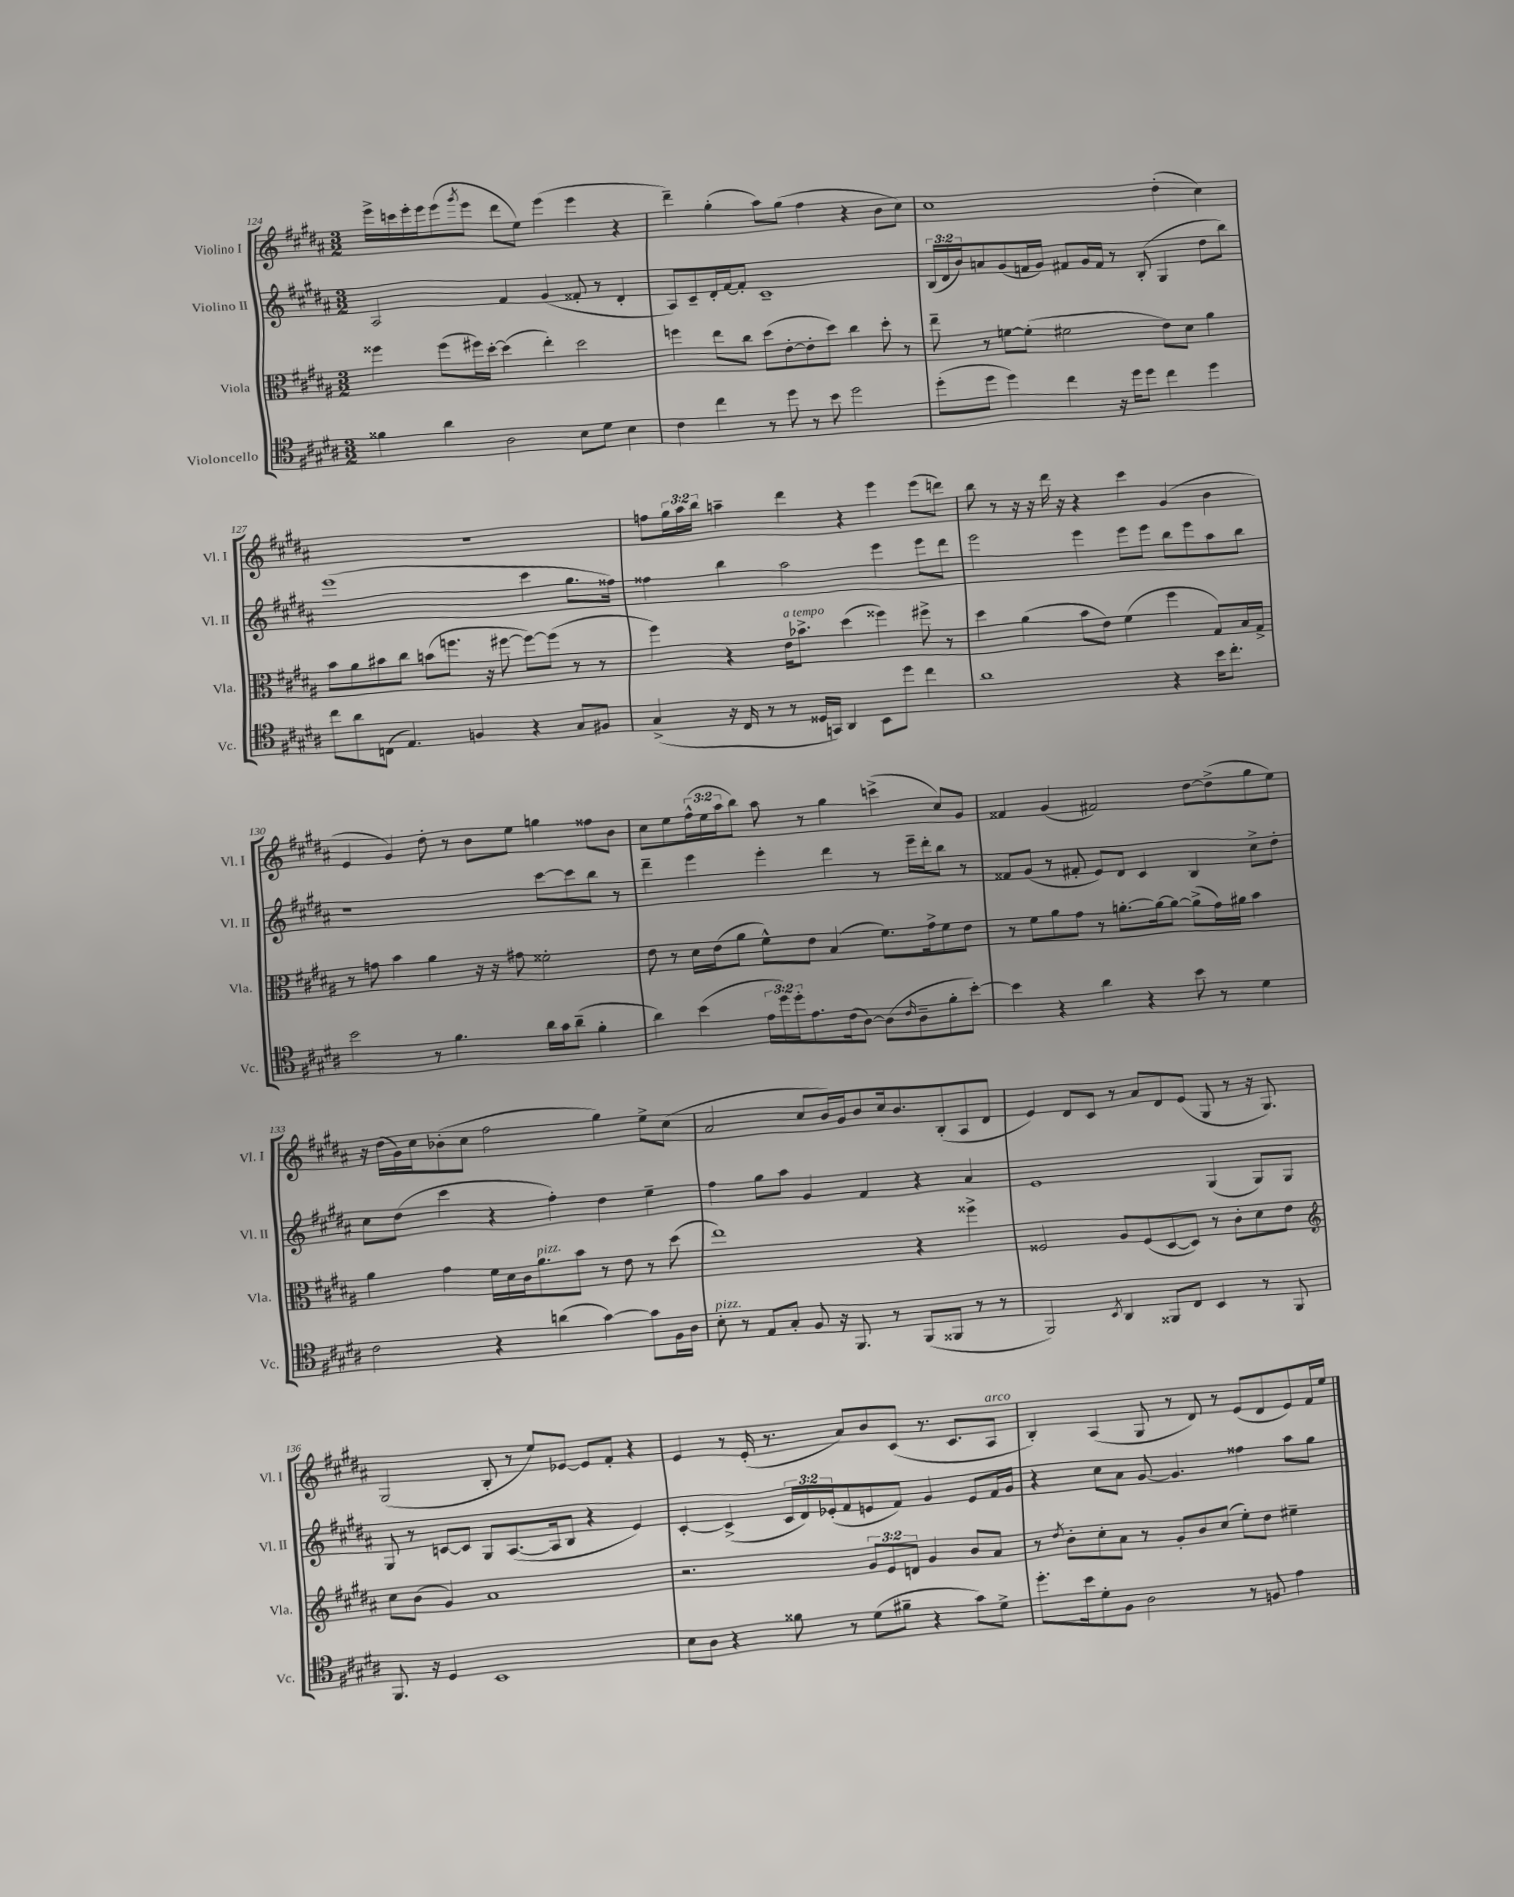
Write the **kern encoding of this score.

**kern	**kern	**kern	**kern
*staff4	*staff3	*staff2	*staff1
*clefC4	*clefC3	*clefG2	*clefG2
*k[f#c#g#d#a#]	*k[f#c#g#d#a#]	*k[f#c#g#d#a#]	*k[f#c#g#d#a#]
*M3/2	*M3/2	*M3/2	*M3/2
4f##\	4ff##\	2A#/	16eee^\LL
.	.	.	16ccc\
.	.	.	16eee'\
.	.	.	16eee\J
4a#\	(8ff##\L	.	(8eee\
.	.	.	8qggg#/
.	16ff#\L)	.	8eee\J
.	[16dd#'\JJ	.	.
2A#\	(4dd#\]	4f#/	8ddd#\L
.	.	.	8ee\J)
.	4ee'\)	(4g#/	(4eee\
8B\L	2dd#\	8f##'/	4eee\
8d#\J	.	8r	.
4B\	.	4d#'/	4r
=	=	=	=
4c#\	4ff\	8A#/L)	4ddd#~\)
.	.	8c#~/	.
4cc#\	8ee\L	16d#'/L	(4gg#'\
.	.	[16f#/J	.
.	8cc#\J	8f#'/]J	.
8r	(8dd#\L	1c#~	8aa#\L)
8dd#\	[8e'\	.	(8gg#\J
8r	8e'\]	.	4ff#\
8b\	8dd#\J)	.	.
2dd#\	4cc#\	.	4r
.	8dd#'\	.	8b\L
.	8r	.	8cc#\J)
=	=	=	=
(8dd#'\L	8ee~\	(24B/LL	1cc#
.	.	24d#/	.
.	.	24b/J)	.
8dd#\J	8r	8a/	.
4dd#\)	[8f\L	(8g#/	.
.	(8f'\]J	16f/L	.
.	.	16g#/JJ)	.
4cc#\	2f#\	8f#/L	.
.	.	16g#/L	.
.	.	16f#/JJ	.
16r	.	8r	.
16dd#\LK	.	.	.
8dd#\J	.	(8B'/	.
4cc#\	8e\L)	4G#/	(4dd#'\
.	8d#\J	.	.
4dd#\	4a#\	8dd#\L	4cc#\)
.	.	8bb\J)	.
=	=	=	=
8cc#\L	8b\L	(1eee	1.r
8a#\	8a#\	.	.
(8C\J	8b#\	.	.
4.E/)	8cc#\J	.	.
.	(8b\L	.	.
.	8.ff\J	.	.
4F/	.	.	.
.	16r	.	.
.	[8ff#\	.	.
4r	8ff#\_L)	4ccc#\	.
.	(8ff#\]J	.	.
8G#/L	8r	8.gg#\L	.
8F#/J	8r	.	.
.	.	16ff##\Jk)	.
=	=	=	=
(4G#^/	4ff#\)	4ff##\	8ff\L
.	.	.	24gg#\L
.	.	.	24aa#\
.	.	.	24bb\JJ
16r	4r	4bb\	4aa~\
16C#/	.	.	.
8r	.	.	.
8r	16e\LK	2aa#\	4ddd#\
.	8.b-^\J	.	.
16D##/LL	.	.	.
16GG/JJ)	.	.	.
4AA#/	(4dd#\	.	4r
8BB\L	4ff##\)	4eee\	4eee\
8dd#\J	.	.	.
4cc#\	8ff#^\	8eee\L	(8eee\L
.	8r	8ddd#\J	8ddd\J)
=	=	=	=
1a#	4dd#\	2eee\	8bb\
.	.	.	8r
.	(4a#\	.	16r
.	.	.	16r
.	.	.	16ddd#\
.	.	.	16r
.	8b\L	4eee\	4r
.	8e\J)	.	.
.	(4f#\	8eee\L	4ccc#\
.	.	8eee\J	.
4r	4ff#\	8bb\L	(4g#/
.	.	8eee\	.
16b\LK	8G#/L)	8aa#\	4b\
8.cc#'\J	.	.	.
.	16B/L	8bb\J	.
.	16G#^/JJ	.	.
=	=	=	=
2b\	8r	1r	4e/
.	8g\	.	.
.	4b\	.	4g#/)
8r	4a#\	.	8dd#'\
4.f#\	.	.	8r
.	16r	.	8b\L
.	16r	.	.
.	8g#\	.	8ee\J
16a#\LL	2f##'\	[8ccc#\L	4gg\
16g#\J	.	.	.
(8a#~\J	.	8ccc#\]	.
4f#'\	.	8bb\J	8ff##\L
.	.	8r	8b\J
=	=	=	=
4a#\)	8e\	4ddd#~\	8cc#\L
.	8r	.	8ee\
(4b\	16d#\LL	4eee\	(24ff#^^\L
.	.	.	24ee\
.	(16e\J	.	.
.	.	.	24aa#\J
.	8a#\J	.	8bb\J)
24e\LL	8f#^^\L)	4eee'\	8aa#\
24dd#\)	.	.	.
24dd#'\J	.	.	.
8.e\	8e\J	.	8r
.	(4B/	4ddd#\	4gg#\
(16c#\k	.	.	.
[8A#\J)	.	.	.
(8A#\]L	8.f#\L)	8r	(4ccc^\
16qqc#/	.	.	.
8A#~\	.	16eee~\LL	.
.	16g#^\k	16ddd#'\J	.
8f#'\	8f#\	8bb\J	8cc#/L)
[8b'\J)	8e\J	8r	8g#/J
=	=	=	=
4b\]	8r	8f##/L	4f##/
.	8f#\L	(8g#/J	.
4r	8a#\	8r	(4g#/
.	8g#\J	8f#'/	.
4a#\	8r	8e/L)	2f#/)
.	[8.a'\L	8d#/J	.
4r	.	4c#/	.
.	16a\_k	.	.
.	8a\_J	.	.
8b\	(8a^\]L	4B/	[8dd#\L
8r	16g#\L)	.	(8dd#^\]
.	16a#\JJ	.	.
4d#\	4b\	8cc#^\L	8gg#\
.	.	8dd#'\J	8ee\J)
=	=	=	=
2c#\	4a#\	8cc#\L	16r
.	.	.	(16dd#\LL
.	.	(8dd#\J	16g#\)
.	.	.	16cc#\J
.	4g#\	4ccc#\	(8b-'\
.	.	.	8cc#\J
4r	16f#\LL	4r	2ff#\
.	16d#\	.	.
.	16c#\J	.	.
.	8.a#\	.	.
(4a\	.	4ff#'\)	.
.	8b\J	.	.
[4g#\)	8r	4dd#\	4gg#\)
.	8e\	.	.
8g#\]L	8r	4ee~\	8ee^\L
16F#\L	(8dd#\	.	(8cc#\J
16A#\JJ	.	.	.
=	=	=	=
8B'\	1ee)	4ff#\	2a#/
8r	.	.	.
8E/L	.	8gg#\L	.
8G#'/J	.	8aa#\J	.
8F#/	.	4g#/	8cc#/L
16r	.	.	16b/L)
8.FF#/	.	.	16g#/J
.	.	4f#/	8b/
8r	.	.	16cc#/k
.	.	.	8.b/
(8FF#/L	4r	4r	.
8FF##/J	.	.	(8B'/
8r	4ff##^\	4a#/	8A#/
8r	.	.	8d#/J
=	=	=	=
2FF#/)	2F##/	1e	4e/)
.	.	.	8d#/L
.	.	.	8c#/J
8qBB/	.	.	.
4AA#/	8A#/L	.	8r
.	(8F##/	.	8a#/L
8FF##/L	[8D#/	.	8d#/
8C#/J	8D#/]J)	.	(8e/J
4BB/	8r	(4G#/	8G#/
.	8c#'\L	.	8r
8r	8d#\	8G#/L)	16r
.	.	.	8.G#/)
8FF##/	8e\J	8G#/J	.
=	=	=	=
*	*clefG2	*	*
8.FF#/	8cc#\L	8G#/	(2G#/
.	(8b\J	8r	.
16r	.	.	.
4D#/	4g#/)	[8c/L	.
.	.	8c/]J	.
1BB	1a#	8G#/L	8B'/
.	.	([8.A#/	8r
.	.	.	8ee/L)
.	.	16A#/]k	.
.	.	8B/J	[8e-/J
.	.	4r	8e-/]L
.	.	.	8f#'/J
.	.	4e/)	4r
=	=	=	=
8B\L	2.r	[4c#'/	4e/
8A#\J	.	.	.
4r	.	(4c#^/]	8r
.	.	.	(16e'/
.	.	.	8.r
8f##\	.	24c#/LL	.
.	.	24d#/)	.
.	.	(24e-'/J	.
8r	.	8f#/	8a#/L)
(8d#\L	12g#/L	8e/	8b/
.	12e/	.	.
8f#~\J	.	8f#/J)	(8c#/J
.	12d/J	.	.
4r	4g#/	4g#/	8.r
.	.	.	8.c#/L
8g#\L)	8b/L	8e/L	.
8d#^\J	8a#/J	16f#/L	8A#/J
.	.	16g#/JJ	.
=	=	=	=
8.dd#'\L	8r	4r	4B'/)
.	8qdd#/	.	.
.	8b'\L	.	.
16b\k	.	.	.
8d#'\	8cc#'\	8cc#\L	(4A#/
8F#\J	8a#\J	8a#\J	.
2A#\	8r	[8g#/	8G#/
.	8g#'/L	4.g#/]	8r
.	8b/	.	8d#/)
.	(8cc#/J	.	8r
8r	8ee'\L)	4ff##\	(8e/L
8F/	8dd#\J	.	8d#/
4e\	4ee#~\	8aa#\L	8e/)
.	.	8gg#\J	16f#/L
.	.	.	16ee/JJ
==	==	==	==
*-	*-	*-	*-
